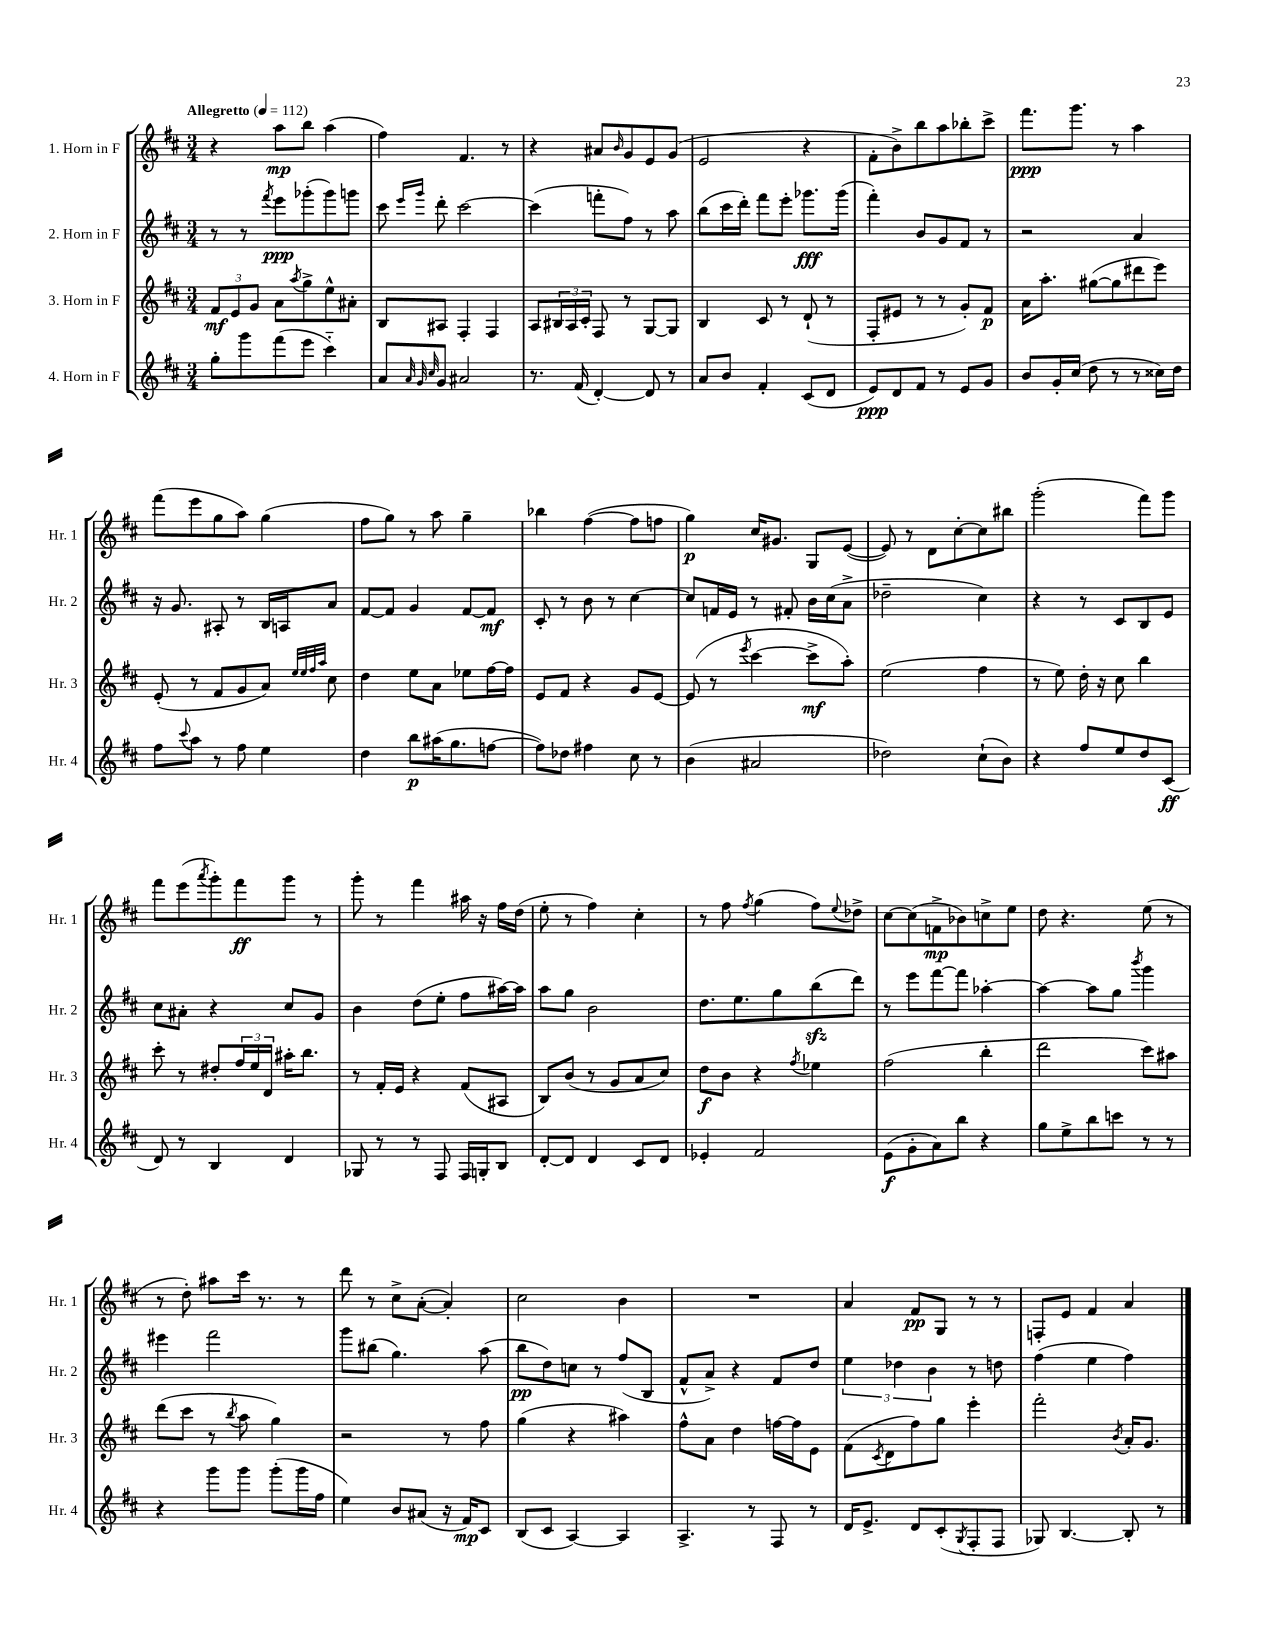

**kern	**kern	**kern	**kern
*staff4	*staff3	*staff2	*staff1
*clefG2	*clefG2	*clefG2	*clefG2
*k[f#c#]	*k[f#c#]	*k[f#c#]	*k[f#c#]
*M3/4	*M3/4	*M3/4	*M3/4
*MM112	*MM112	*MM112	*MM112
8gg'	12f#	8r	4r
.	12e	.	.
8ggg	.	8r	.
.	12g	.	.
.	.	8qfff#	.
(8fff#	8a	8eee	8aa
.	8qaa	.	.
8eee	8gg^	(8ggg-'	8bb
4ccc#'~)	8ee^^	8ggg-)	(4aa
.	8a#'	8ggg	.
=	=	=	=
8a	8B	8ccc#	4ff#)
32qqa	.	.	.
32qqg	.	16qqeee	.
32qqcc#	.	16qqggg	.
8g	8A#	8ddd'	.
2a#	4F#'	[2ccc#	4.f#
.	4F#	.	.
.	.	.	8r
=	=	=	=
8.r	8A	(4ccc#]	4r
.	24B#	.	.
.	24A	.	.
(16f#	.	.	.
.	24c#'	.	.
[4d')	8F#	8fff'	8a#
.	.	.	16qqb
.	8r	8ff#)	8g
8d]	[8G	8r	8e
8r	8G]	8aa	(8g
=	=	=	=
8a	4B	(8bb	2e
8b	.	16ccc#	.
.	.	16ddd')	.
4f#'	8c#	8fff#	.
.	8r	8eee'	.
(8c#	(8d`	8.ggg-	4r
8d	8r	.	.
.	.	(16ggg-	.
=	=	=	=
8e)	8F#'	4fff#')	8f#'
8d	8e#	.	8b^)
8f#	8r	8b	8bb
8r	8r	8g	8aa
8e	8g')	8f#	8bb-'
8g	8f#	8r	8ccc#^
=	=	=	=
8b	16a	2r	8.fff#
.	8.aa'	.	.
16g'	.	.	.
(16cc#	.	.	8.ggg
8dd	([8gg#	.	.
8r	8gg#]	.	8r
8r	8ddd#	4a	4aa
16cc##)	8eee)	.	.
16dd	.	.	.
=	=	=	=
8ff#	(8e'	16r	(8fff#
.	.	8.g	.
8qqccc#	.	.	.
8aa	8r	.	8eee
8r	8f#	8A#'	8gg
8ff#	8g	8r	8aa)
4ee	8a)	16B	(4gg
.	.	16A	.
.	32qqee	.	.
.	32qqee	.	.
.	32qqff#	.	.
.	32qqaa	.	.
.	8cc#	8a	.
=	=	=	=
4dd	4dd	[8f#	8ff#
.	.	8f#]	8gg)
8bb	8ee	4g	8r
(16aa#	8a	.	8aa
8.gg	.	.	.
.	8ee-	[8f#	4gg~
[8ff	[16ff#	8f#]	.
.	16ff#]	.	.
=	=	=	=
8ff])	8e	8c#'	4bb-
8dd-	8f#	8r	.
4ff#	4r	8b	([4ff#
.	.	8r	.
8cc#	8g	[4cc#	8ff#]
8r	[8e	.	8ff
=	=	=	=
(4b	(8e]	8cc#]	4gg)
.	8r	16f	.
.	.	16e	.
.	8qeee	.	.
2a#	[4ccc#	8r	16cc#
.	.	.	8.g#
.	.	8f#'	.
.	8ccc#^]	16b	8G
.	.	(16cc#	.
.	8aa')	8a^	([8e
=	=	=	=
2dd-)	(2ee	2dd-~	8e])
.	.	.	8r
.	.	.	8d
.	.	.	[8cc#'
(8cc#`	4ff#	4cc#)	8cc#]
8b)	.	.	8bb#
=	=	=	=
4r	8r	4r	(2ggg'
.	8ee)	.	.
8ff#	16dd'	8r	.
.	16r	.	.
8ee	8cc#	8c#	.
8dd	4bb	8B	8fff#)
(8c#	.	8e	8ggg
=	=	=	=
8d)	8ccc#'	8cc#	8fff#
8r	8r	8a#'	(8eee
.	.	.	8qaaa
4B	8dd#'	4r	8ggg')
.	24ff#	.	8fff#
.	24ee	.	.
.	24d	.	.
4d	16aa#'	8cc#	8ggg
.	8.bb	.	.
.	.	8g	8r
=	=	=	=
8G-	8r	4b	8ggg'
8r	16f#'	.	8r
.	16e	.	.
8r	4r	(8dd	4fff#
8F#	.	8ee'	.
16F#	(8f#	8ff#	16aa#
16G'	.	.	16r
8B	8A#	[16aa#)	16ff#
.	.	16aa#]	(16dd
=	=	=	=
[8d'	8B)	8aa	8ee'
8d]	(8b	8gg	8r
4d	8r	2b	4ff#)
.	8g	.	.
8c#	8a	.	4cc#'
8d	8cc#)	.	.
=	=	=	=
4e-'	8dd	8.dd	8r
.	8b	.	8ff#
.	.	8.ee	.
.	.	.	8qff#
2f#	4r	.	(4gg
.	.	8gg	.
.	8qff#	.	.
.	4ee-	(8bb	8ff#)
.	.	.	8qqee
.	.	8ddd)	8dd-^
=	=	=	=
(8e	(2ff#	8r	[8cc#
8g'	.	8eee	(8cc#]
8a)	.	[8fff#	8f^
8bb	.	8fff#]	8b-)
4r	4bb'	[4aa-'	8cc^
.	.	.	8ee
=	=	=	=
8gg	2ddd	4aa-_	8dd
8ee^	.	.	4.r
8bb	.	8aa-]	.
8ccc	.	8gg	.
.	.	8qbbb	.
8r	8ccc#)	4ggg	(8ee
8r	8aa#	.	8r
=	=	=	=
4r	(8ddd	4eee#	8r
.	8ccc#	.	8dd')
8ggg	8r	2fff#	8aa#
.	8qbb	.	.
8ggg	8aa	.	16ccc#
.	.	.	8.r
(8ggg'	4gg)	.	.
16ggg	.	.	8r
16ff#	.	.	.
=	=	=	=
4ee)	2r	8ggg	8ddd
.	.	(8bb#	8r
8b	.	4.gg)	8cc#^
(8a#	.	.	([8a'
16r	8r	.	4a'])
16f#)	.	.	.
8c#	8ff#	(8aa	.
=	=	=	=
(8B	(4gg	8bb	2cc#
8c#	.	8dd)	.
[4A)	4r	8cc	.
.	.	8r	.
4A]	4aa#)	(8ff#	4b
.	.	8B	.
=	=	=	=
4.A^	8ff#^^	8f#^^	2.r
.	8a	8a^)	.
.	4dd	4r	.
8r	.	.	.
8F#	[16ff	8f#	.
.	16ff]	.	.
8r	8e	8dd	.
=	=	=	=
16d	(8f#	6ee	4a
8.e^	.	.	.
.	8qc#	.	.
.	8d	.	.
.	.	6dd-	.
8d	8ff#)	.	8f#
.	.	6b	.
(8c#'	8gg	.	8G
8qG	.	.	.
8F#'	4eee'	8r	8r
8F#	.	8dd	8r
=	=	=	=
8G-)	2fff#'	(4ff#	8F'
[4.B	.	.	8e
.	.	4ee	4f#
.	8qb	.	.
8B']	16a'	4ff#)	4a
.	8.g	.	.
8r	.	.	.
==	==	==	==
*-	*-	*-	*-
